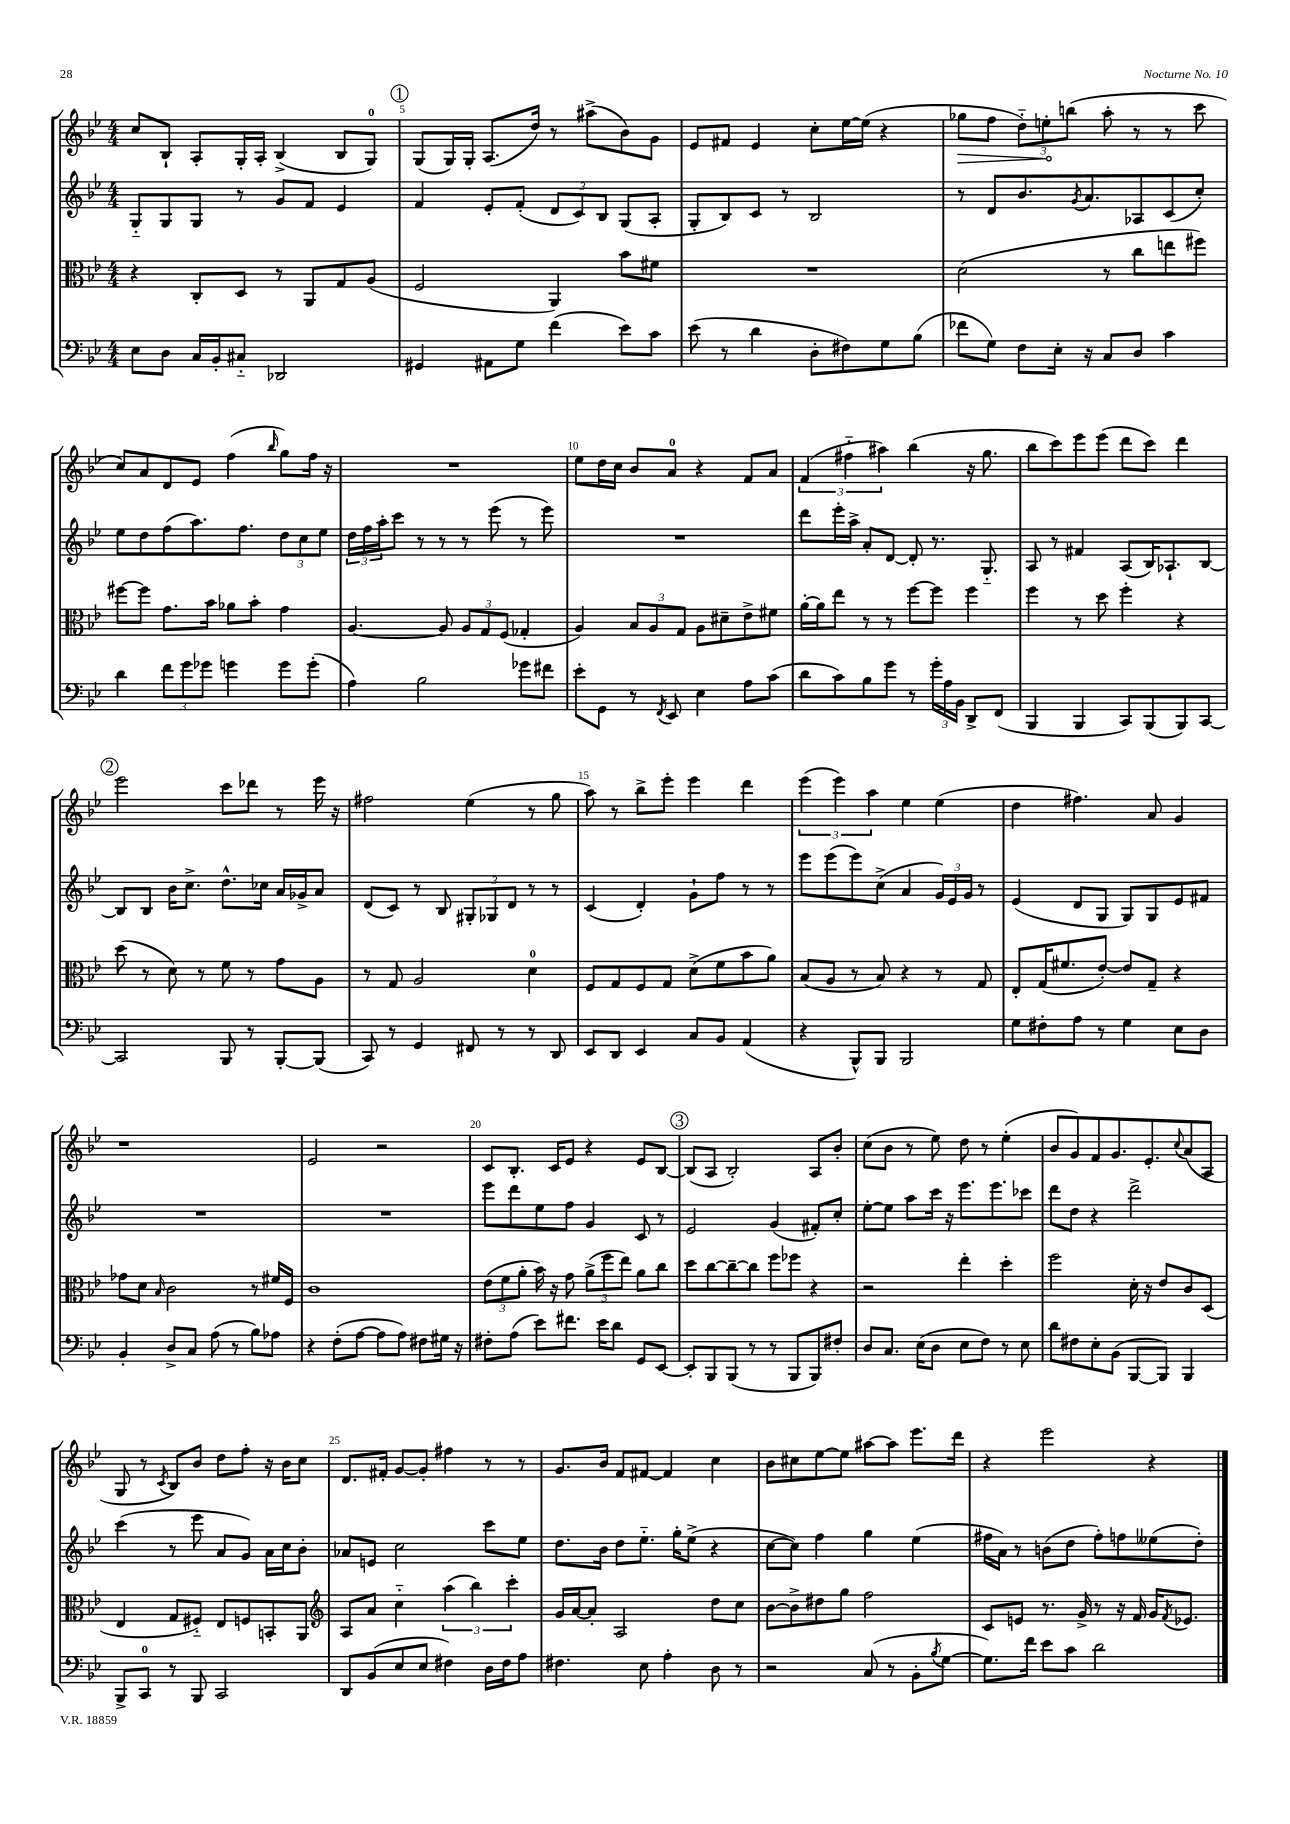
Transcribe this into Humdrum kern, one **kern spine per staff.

**kern	**kern	**kern	**kern	**dynam
*part4	*part3	*part2	*part1	*part1
*staff4	*staff3	*staff2	*staff1	*staff1
*clefF4	*clefC3	*clefG2	*clefG2	*
*k[b-e-]	*k[b-e-]	*k[b-e-]	*k[b-e-]	*
*M4/4	*M4/4	*M4/4	*M4/4	*
=4	=4	=4	=4	=4
8E-\L	4r	8G/L	8cc/L	.
8D\J	.	8G/	8B-`/J	.
16C/LL	8C'/L	8G/J	8A'/L	.
16BB-'/J	.	.	.	.
8C#X/J	8D/J	8r	16G'/L	.
.	.	.	16A'/JJ	.
2DD-X/	8r	8g/L	(4B-^/	.
.	8AA/L	8f/J	.	.
.	8G/	4e-/	8B-/L	.
.	(8A/J	.	8G/J)	.
!!LO:REH:place=s1:t=1
=5	=5	=5	=5	=5
4GG#X/	2F/	4f/	(8G/L	.
.	.	.	16G/L)	.
.	.	.	16G'/JJ	.
8AA#X\L	.	8e-'/L	(8.A/L	.
8G\J	.	(8f'/J	.	.
.	.	.	16dd/Jk)	.
(4f\	4AA/)	12d/L	8r	.
.	.	12c/)	.	.
.	.	.	(8aa#X^\L	.
.	.	12B-/J	.	.
8e-\L)	8b-\L	(8G/L	8b-\)	.
8c\J	8f#X\J	8A'/J	8g\J	.
=6	=6	=6	=6	=6
(8e-\	1r	8G'/L	8e-/L	.
8r	.	8B-/)	8f#X/J	.
4d\	.	8c/J	4e-/	.
.	.	8r	.	.
8D'\L	.	2B-/	8cc'\L	.
8F#X\)	.	.	[16ee-\L	.
.	.	.	(16ee-\JJ]	.
8G\	.	.	4r	.
(8B-\J	.	.	.	.
=7	=7	=7	=7	=7
!	!	!	!	!LO:HP:b
8f-X\L	(2d\	8r	8gg-X\L	>
8G\J)	.	8d/L	8ff\J	.
8F\L	.	8.b-/	12dd\L)	.
.	.	.	12een'\	.
16E-'\Jk	.	.	.	.
.	.	.	(12bbn\J	]
.	.	8qg/	.	.
16r	.	8.a/	.	.
8C/L	8r	.	8aa'\	.
8D/J	8cc\L	8A-X/	8r	.
4c\	8een\	(8c/	8r	.
.	8ff#X\J)	8cc'/J)	8ccc\	.
!!LO:LB:g=z
=8	=8	=8	=8	=8
4d\	[8ff#X\L	8ee-\L	8cc/L)	.
.	8ff#\J]	8dd\	8a/	.
12f\L	8.g\L	(8ff\	8d/	.
12g\	.	.	.	.
.	.	8.aa\)	8e-/J	.
12g-X\J	.	.	.	.
.	16b-\Jk	.	.	.
4gn\	8a-X\L	.	(4ff\	.
.	.	8.ff\J	.	.
.	8b-'\J	.	.	.
.	.	.	16qqbb-/	.
8g\L	4g\	12dd\L	8gg\L)	.
.	.	12cc\	.	.
(8g'\J	.	.	16ff\Jk	.
.	.	12ee-\J	.	.
.	.	.	16r	.
=9	=9	=9	=9	=9
4A\)	[4.A/	24dd\LL	1r	.
.	.	24ff\	.	.
.	.	24aa'\J	.	.
.	.	8ccc\J	.	.
2B-\	.	8r	.	.
.	8A/]	8r	.	.
.	12A/L	8r	.	.
.	12G/	.	.	.
.	.	(8eee-\	.	.
.	(12F/J	.	.	.
8g-X\L	4G-X'/	8r	.	.
8f#X\J	.	8eee-\)	.	.
=10	=10	=10	=10	=10
8e-'\L	4A/)	1r	8ee-\L	.
8GG\J	.	.	16dd\L	.
.	.	.	16cc\JJ	.
8r	12B-/L	.	8b-/L	.
.	12A/	.	.	.
8qFF/	.	.	.	.
8EE-/	.	.	8a/J	.
.	12G/J	.	.	.
4E-\	8A\L	.	4r	.
.	8d#X~\	.	.	.
8A\L	8e-^\	.	8f/L	.
(8c\J	8f#X\J	.	8a/J	.
=11	=11	=11	=11	=11
8d\L	[16a'\LL	8ddd\L	(6f/	.
.	16a\J]	.	.	.
8c\)	8ee-\J	16eee-'\L	.	.
.	.	.	6ff#X\	.
.	.	16aa^\JJ	.	.
8B-\	8r	8a'/L	.	.
.	.	.	6aa#X\)	.
8g\J	8r	[8d/J	.	.
8r	[8ff\L	8d'/]	(4bb-\	.
24g'\LL	8ff\J]	8.r	.	.
24A\	.	.	.	.
24BB-\JJ	.	.	.	.
8DD^/L	4ff\	.	16r	.
.	.	8.G/	8.gg\	.
(8FF/J	.	.	.	.
=12	=12	=12	=12	=12
4BBB-/	4ff\	8A/	8bb-\L	.
.	.	8r	8ccc\)	.
4BBB-/	8r	4f#X/	8eee-\	.
.	8dd\	.	(8eee-\J	.
8CC/L)	4ff'\	(8A/L	8ddd\L	.
(8BBB-/	.	16B-/K)	8ccc\J)	.
.	.	8.A-X`/	.	.
8BBB-/)	4r	.	4ddd\	.
[8CC/J	.	[8B-/J	.	.
!!LO:LB:g=z
!!LO:REH:place=s1:t=2
=13	=13	=13	=13	=13
2CC/]	(8dd\	8B-/L]	2eee-\	.
.	8r	8B-/J	.	.
.	8d\)	16b-\KL	.	.
.	.	8.cc^\J	.	.
.	8r	.	.	.
8BBB-/	8f\	8.dd^^\L	8ccc\L	.
8r	8r	.	8ddd-X\J	.
.	.	16cc-X\Jk	.	.
[8BBB-'/L	8g\L	16a/LL	8r	.
.	.	16g-X^/J	.	.
(8BBB-/J]	8A\J	8a/J	16eee-\	.
.	.	.	16r	.
=14	=14	=14	=14	=14
8CC/)	8r	(8d/L	2ff#X\	.
8r	8G/	8c/J)	.	.
4GG/	2A/	8r	.	.
.	.	8B-/	.	.
8FF#X/	.	12G#X'/L	(4ee-\	.
.	.	12G-X/	.	.
8r	.	.	.	.
.	.	12d/J	.	.
8r	4d\	8r	8r	.
8DD/	.	8r	8gg\	.
=15	=15	=15	=15	=15
8EE-/L	8F/L	(4c/	8aa\)	.
8DD/J	8G/	.	8r	.
4EE-/	8F/	4d'/)	8bb-^\L	.
.	8G/J	.	8eee-'\J	.
8C/L	(8d^\L	8g`\L	4eee-\	.
8BB-/J	8f\	8ff\J	.	.
(4AA/	8b-\	8r	4ddd\	.
.	8a\J)	8r	.	.
=16	=16	=16	=16	=16
4r	(8B-/L	8eee-\L	(6eee-\	.
.	8A/J	(8eee-\	.	.
.	.	.	6eee-\)	.
8BBB-^^/L)	8r	8eee-\)	.	.
.	.	.	6aa\	.
8BBB-/J	8B-/)	(8cc^\J	.	.
2BBB-/	4r	4a/	4ee-\	.
.	8r	24g/LL)	(4ee-\	.
.	.	24e-/	.	.
.	.	24g/JJ	.	.
.	8G/	8r	.	.
=17	=17	=17	=17	=17
8G\L	8E-'/L	(4e-/	4dd\	.
8F#X'\	(16G/K	.	.	.
.	8.f#X/	.	.	.
8A\J	.	8d/L	4.ff#X\)	.
8r	[8e-'/J)	8G/J	.	.
4G\	8e-/L]	8G/L)	.	.
.	8G~/J	8G/	8a/	.
8E-\L	4r	8e-/	4g/	.
8D\J	.	8f#X/J	.	.
!!LO:LB:g=z
=18	=18	=18	=18	=18
4BB-'/	8g-X\L	1r	1r	.
.	8d\J	.	.	.
.	16qqB-/	.	.	.
8D^/L	2c\	.	.	.
8C/J	.	.	.	.
(8A\	.	.	.	.
8r	.	.	.	.
8B-\L)	8r	.	.	.
8A-X\J	16f#X/LL	.	.	.
.	16F/JJ	.	.	.
=19	=19	=19	=19	=19
4r	1c	1r	2e-/	.
(8F'\L	.	.	.	.
[8A\J	.	.	.	.
8A\L]	.	.	2r	.
8A\J)	.	.	.	.
8F#X\L	.	.	.	.
16G#X\Jk	.	.	.	.
16r	.	.	.	.
=20	=20	=20	=20	=20
8F#X'\L	(12e-\L	8eee-\L	8c/L	.
.	12f\	.	.	.
(8A\J	.	8ddd\	8.B-'/J	.
.	12a'\J	.	.	.
8e-\L)	16b-\)	8ee-\	.	.
.	16r	.	16c/KL	.
8.f#X\J	8g\	8ff\J	8e-/J	.
.	(12a^\L	4g/	4r	.
16e-\KL	.	.	.	.
.	12ff\	.	.	.
8d\J	.	.	.	.
.	12ee-\J)	.	.	.
8GG/L	8a\L	8c/	8e-/L	.
[8EE-/J	8cc\J	8r	[8B-/J	.
!!LO:REH:place=s1:t=3
=21	=21	=21	=21	=21
8EE-'/L]	8dd\L	2e-/	(8B-/L]	.
8BBB-/	[8cc\	.	8A/J	.
(8BBB-/J	8cc~\_	.	2B-'/)	.
8r	8cc\J]	.	.	.
8r	8ff\L	(4g/	.	.
8BBB-/L	8ff-X\J	.	.	.
8BBB-/)	4r	8f#X'/L)	8A/L	.
8F#X'/J	.	8cc'/J	8b-'/J	.
=22	=22	=22	=22	=22
8D/L	2r	[8ee-'\L	(8cc\L	.
8.C/J	.	8ee-\J]	8b-\J	.
.	.	8aa\L	8r	.
(16E-\KL	.	.	.	.
8D\J	.	16ccc\Jk	8ee-\)	.
.	.	16r	.	.
8E-\L	4ee-'\	8.eee-\L	8dd\	.
8F\J)	.	.	8r	.
.	.	8.eee-\	.	.
8r	4dd'\	.	(4ee-'\	.
8E-\	.	8ccc-X\J	.	.
=23	=23	=23	=23	=23
8d\L	2ff\	8ddd\L	8b-/L	.
8F#X\	.	8dd\J	8g/)	.
8E-'\	.	4r	8f/	.
(8BB-\J	.	.	8.g/	.
[8BBB-/L	16d'\	2ddd^\	.	.
.	16r	.	8.e-'/	.
8BBB-/J])	8e-/L	.	.	.
.	.	.	8qqcc/	.
4BBB-/	8c/	.	(8a/	.
.	(8D/J	.	8A/J	.
!!LO:LB:g=z
=24	=24	=24	=24	=24
8BBB-^/L	4E-/	(4ccc\	8G/	.
8CC/J	.	.	8r	.
.	.	.	8qc/	.
8r	8G/L	8r	8B-/L)	.
8BBB-/	8F#X/J)	8eee-\	8b-/J	.
2CC/	8E-/L	8a/L	8dd\L	.
.	8Fn/	8g/J)	8ff'\J	.
.	8BBn'/	16a\LL	16r	.
.	.	16cc\J	16b-\KL	.
.	8AA/J	8b-'\J	8cc\J	.
=25	=25	=25	=25	=25
*	*clefG2	*	*	*
8DD/L	8A/L	8a-X/L	8.d/L	.
(8BB-/	8a/J	8en/J	.	.
.	.	.	16f#X'/Jk	.
8E-/	4cc\	2cc\	[8g/L	.
8E-/J	.	.	8g'/J]	.
4F#X\)	(6aa\	.	4ff#X\	.
.	6bb-\)	.	.	.
16D\LL	.	8ccc\L	8r	.
16F#\J	.	.	.	.
.	6ccc'\	.	.	.
8A\J	.	8ee-\J	8r	.
=26	=26	=26	=26	=26
4.F#X\	16g/LL	8.dd\L	8.g/L	.
.	[16a/J	.	.	.
.	8a'/J]	.	.	.
.	.	16b-\Jk	16b-/Jk	.
.	2A/	8dd\L	8f/L	.
8E-\	.	8.ee-\J	[8f#X/J	.
4A'\	.	.	4f#/]	.
.	.	16gg'\KL	.	.
.	.	(8ee-^\J	.	.
8D\	8dd\L	4r	4cc\	.
8r	8cc\J	.	.	.
=27	=27	=27	=27	=27
2r	[8b-\L	[8cc\L	8b-\L	.
.	8b-^\]	8cc\J])	8cc#X\	.
.	8dd#X\	4ff\	[8ee-\	.
.	8gg\J	.	8ee-\J]	.
(8C/	2ff\	4gg\	[8aa#X\L	.
8r	.	.	8aa#\J]	.
8BB-'\L	.	(4ee-\	8.eee-\L	.
8qB-/	.	.	.	.
[8G\J	.	.	.	.
.	.	.	16ddd\Jk	.
=28	=28	=28	=28	=28
8.G\L])	8c/L	16ff#X\LL	4r	.
.	.	16a\JJ)	.	.
.	8en/J	8r	.	.
16f\Jk	.	.	.	.
8e-\L	8.r	(8bn\L	2eee-\	.
8c\J	.	8dd\J	.	.
.	16g^/	.	.	.
2d\	8r	8ff#'\L)	.	.
.	16r	8ffn\	.	.
.	16f/	.	.	.
.	16g/KL	(8ee--X\	4r	.
.	8qf/	.	.	.
.	8.e-X/J	.	.	.
.	.	8dd'\J)	.	.
==	==	==	==	==
*-	*-	*-	*-	*-
